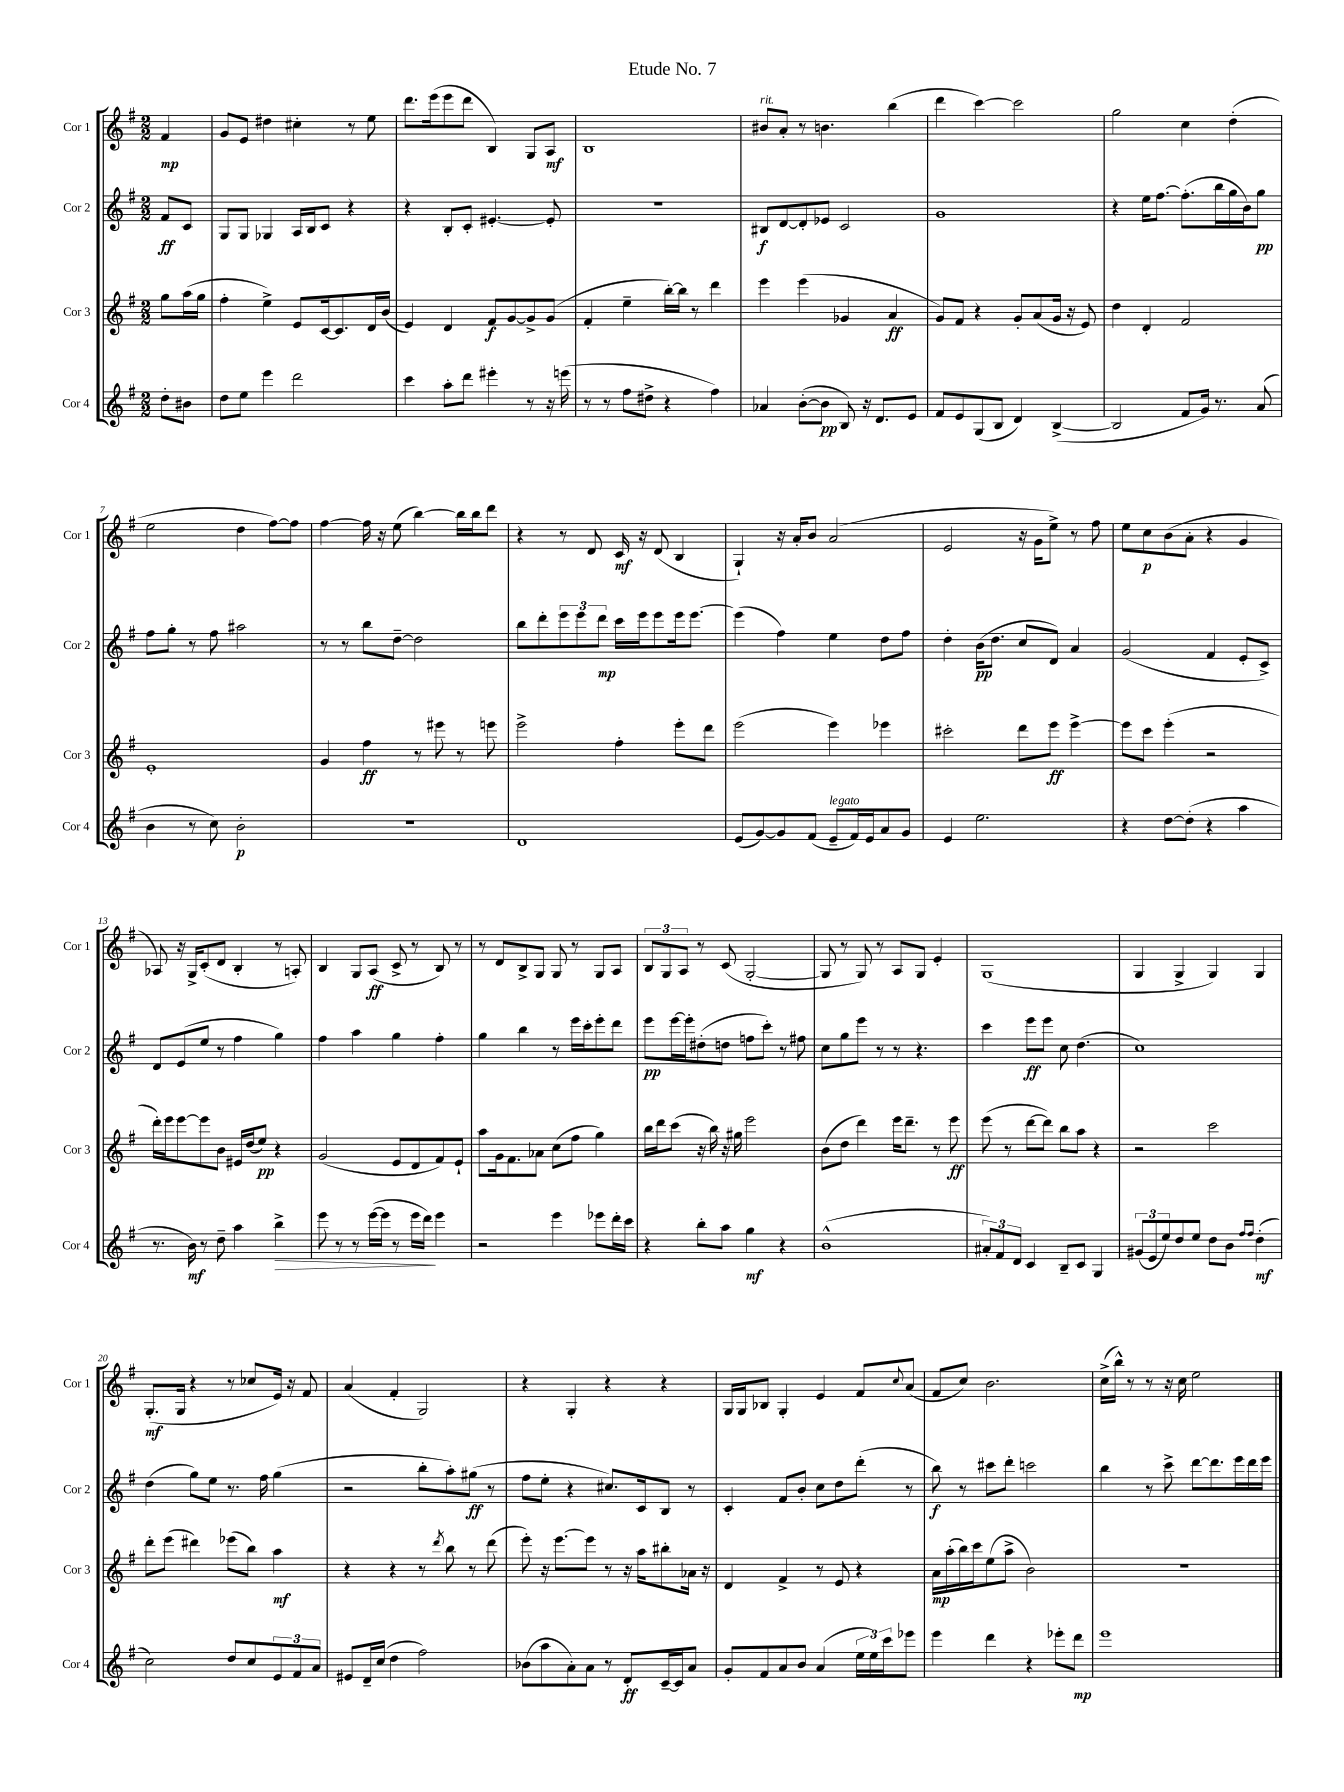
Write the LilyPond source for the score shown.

\header { title = "Etude No. 7" }
<<
\new StaffGroup <<
\new Staff = "s0" \with { instrumentName = "Cor 1" shortInstrumentName = "Cor 1" } {
    \clef treble \key g \major \numericTimeSignature \time 2/2 \partial 4
    fis'4\mp |
    g'8 e'8 dis''4 cis''4-. r8 e''8 |
    d'''8. e'''16( e'''8 d'''8 b4) g8 a8\mf |
    b1 |
    bis'8^\markup { \italic "rit." } a'8-. r8 b'4. b''4( |
    d'''4 c'''4~) c'''2 |
    g''2 c''4 d''4-.( |
    e''2 d''4 fis''8~) fis''8 |
    fis''4~ fis''16 r16 e''8( b''4~) b''16 b''16 d'''8 |
    r4 r8 d'8 c'16\mf r16 d'8( b4 |
    g4-!) r16 a'16-. b'8 a'2( |
    e'2 r16 g'16 e''8->) r8 fis''8 |
    e''8 c''8\p b'8( a'8-. r4 g'4 |
    aes8) r16 g16-> c'8-.( d'8 b4-. r8 a8-.) |
    b4 g8 a8\ff( c'8-> r8 b8) r8 |
    r8 d'8 b8-> g8 g8 r8 g8 a8 |
    \tuplet 3/2 { b8 g8 a8 } r8 c'8( g2~-. |
    g8 r8 g8) r8 a8 g8 e'4-. |
    g1( |
    g4 g4-> g4) g4 |
    g8.-.\mf( g16 r4 r8 ces''8 e'16) r16 fis'8 |
    a'4( fis'4-. g2) |
    r4 g4-. r4 r4 |
    g16 g16 bes8 g4-. e'4 fis'8 \appoggiatura { c''8 } a'8( |
    fis'8 c''8) b'2. |
    c''16->( b''16-^) r8 r8 r16 c''16 e''2 \bar "|." |
}
\new Staff = "s1" \with { instrumentName = "Cor 2" shortInstrumentName = "Cor 2" } {
    \clef treble \key g \major \numericTimeSignature \time 2/2 \partial 4
    fis'8\ff c'8 |
    g8 g8 ges4 a16 b16 c'8 r4 |
    r4 b8-. c'8-. eis'4.~-. eis'8-. |
    R1 |
    bis8\f d'8~ d'8-. ees'8 c'2 |
    g'1 |
    r4 e''16 fis''8.~ fis''8.-.( b''16 g''16 b'16) g''8\pp |
    fis''8 g''8-. r8 fis''8 ais''2 |
    r8 r8 b''8 d''8~-- d''2 |
    b''8 d'''8-. \tuplet 3/2 { e'''8 e'''8 d'''8\mp } c'''16 e'''16 e'''8 e'''16 e'''8.~ |
    e'''4( fis''4) e''4 d''8 fis''8 |
    d''4-. b'16\pp( d''8. c''8 d'8) a'4 |
    g'2( fis'4 e'8-. c'8->) |
    d'8 e'8( e''8 r8 fis''4 g''4) |
    fis''4 a''4 g''4 fis''4-. |
    g''4 b''4 r8 e'''16 c'''16-. e'''8-. d'''8 |
    e'''8\pp e'''16~ e'''16-. dis''8-.( d''8 f''8 c'''8-.) r8 fis''8 |
    c''8 g''8 e'''8 r8 r8 r4. |
    c'''4 e'''8\ff e'''8 c''8 d''4.( |
    c''1) |
    d''4( g''8) e''8 r8. fis''16 g''4( |
    r2 b''8-. a''8-.) gis''8\ff( r8 |
    fis''8 e''8-. r4 cis''8.) c'16 b8 r8 |
    c'4-. fis'8 b'8-. c''8 d''8 d'''8-.( r8 |
    b''8\f) r8 cis'''8 d'''8-. c'''2 |
    b''4 r8 c'''8-> d'''8~ d'''8. e'''16 d'''16 e'''16 \bar "|." |
}
\new Staff = "s2" \with { instrumentName = "Cor 3" shortInstrumentName = "Cor 3" } {
    \clef treble \key g \major \numericTimeSignature \time 2/2 \partial 4
    g''8 a''16( g''16 |
    fis''4-. e''4->) e'8 c'16~ c'8. d'16 b'16( |
    e'4) d'4 fis'8\f g'8~ g'8-> g'8( |
    fis'4-. e''4-- b''16~-.) b''16 r8 d'''4 |
    e'''4 e'''4( ges'4 a'4\ff |
    g'8) fis'8 r4 g'8-. a'8( g'16 r16 e'8) |
    d''4 d'4-. fis'2 |
    e'1-. |
    g'4 fis''4\ff r8 eis'''8 r8 e'''8 |
    e'''2-> fis''4-. e'''8-. d'''8 |
    e'''2( e'''4) ees'''4 |
    cis'''2-. d'''8 e'''8\ff e'''4~-> |
    e'''8 c'''8 e'''4-.( r2 |
    d'''16-.) e'''16 e'''8~ e'''8 b'8 eis'16 d''16( e''8\pp) r4 |
    g'2( e'8 d'8 fis'8) e'8-! |
    a''8 g'16 fis'8. aes'8 c''8( fis''8 g''4) |
    b''16 d'''16 c'''8( r16 b''16) r16 gis''16 e'''2 |
    b'8( d''8 d'''4) e'''16 d'''8.-- r8 e'''8\ff |
    e'''8( r8 d'''8~ d'''8) b''8 a''8 r4 |
    r2 c'''2 |
    d'''8-. e'''8( dis'''4) ees'''8( b''8) a''4\mf |
    r4 r4 r8 \acciaccatura { d'''8 } b''8 r8 d'''8( |
    e'''8-.) r16 e'''8.~ e'''8 r8 r16 a''16 bis''8-. aes'16 r16 |
    d'4 fis'4-> r8 e'8 r4 |
    a'16\mp a''16-.( b''16) c'''16 e''8( a''8-> b'2) |
    R1 \bar "|." |
}
\new Staff = "s3" \with { instrumentName = "Cor 4" shortInstrumentName = "Cor 4" } {
    \clef treble \key g \major \numericTimeSignature \time 2/2 \partial 4
    d''8-. bis'8 |
    d''8 e''8 e'''4 d'''2 |
    c'''4 a''8-. d'''8 eis'''4-. r8 r16 e'''16( |
    r8 r8 fis''8 dis''8-> r4 fis''4) |
    aes'4 b'8~-.( b'8\pp b8) r16 d'8. e'8 |
    fis'8 e'8 g8( b8 d'4) b4~->( |
    b2 fis'8 g'16) r8. a'8( |
    b'4 r8 c''8) b'2-.\p |
    R1 |
    d'1 |
    e'8( g'8~) g'8 fis'8( e'8--^\markup { \italic "legato" } fis'16) e'16 a'8 g'8 |
    e'4 e''2. |
    r4 d''8~ d''8-.( r4 a''4 |
    r8. b'16\mf) r8 d''8-- a''4 b''4->\> |
    e'''8 r8 r8 e'''16~( e'''16 r8 e'''16 d'''16\!) e'''4 |
    r2 e'''4 ees'''8 d'''16-. c'''16 |
    r4 b''8-. a''8 g''4\mf r4 |
    b'1-^( |
    \tuplet 3/2 { ais'8-.) fis'8 d'8 } c'4 b8-- c'8 g4 |
    \tuplet 3/2 { gis'8( e'8 e''8) } d''8 e''8 d''8 b'8 \grace { fis''16 fis''16 } d''4-.\mf( |
    c''2) d''8 c''8 \tuplet 3/2 { e'8 fis'8 a'8 } |
    eis'8 d'16-- c''16( d''4 fis''2) |
    bes'8( a''8 a'8-.) a'8 r8 d'8-.\ff c'16~-- c'16 a'8 |
    g'8-. fis'8 a'8 b'8 a'4( \tuplet 3/2 { e''16 e''16) c'''16 } ees'''8 |
    e'''4 d'''4 r4 ees'''8-. d'''8\mp |
    e'''1 \bar "|." |
}
>>
>>
